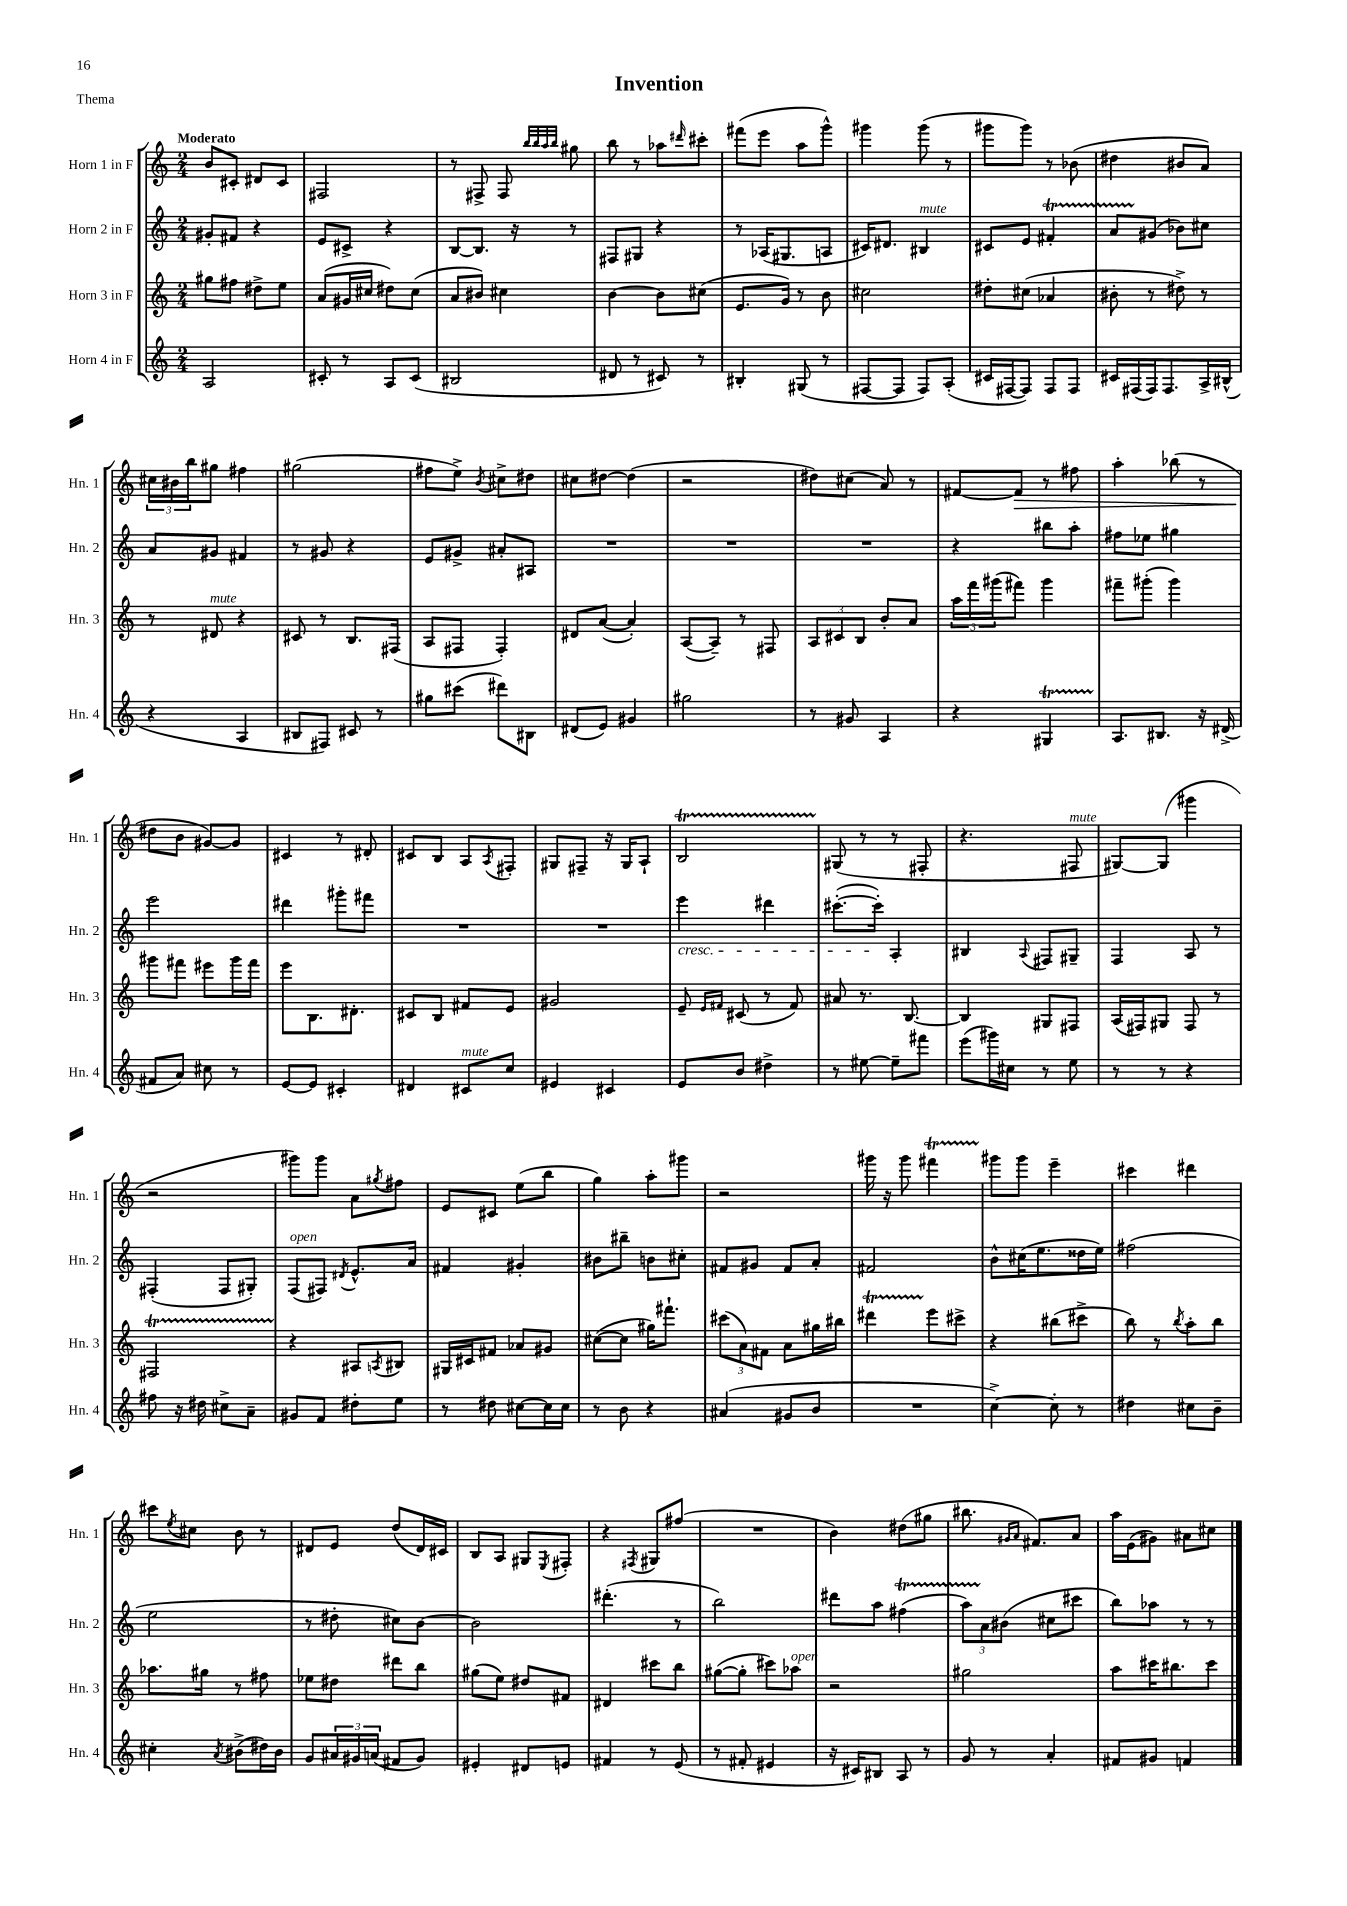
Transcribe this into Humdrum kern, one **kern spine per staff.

**kern	**kern	**kern	**kern	**dynam
*part4	*part3	*part2	*part1	*part1
*staff4	*staff3	*staff2	*staff1	*staff1
*I"Horn 4 in F	*I"Horn 3 in F	*I"Horn 2 in F	*I"Horn 1 in F	*
*I'Hn. 4	*I'Hn. 3	*I'Hn. 2	*I'Hn. 1	*
*clefG2	*clefG2	*clefG2	*clefG2	*
*k[]	*k[]	*k[]	*k[]	*
*M2/4	*M2/4	*M2/4	*M2/4	*
=1	=1	=1	=1	=1
!	!	!	!LO:TX:a:B:t=Moderato	!
2A/	8gg#X\L	8g#X'/L	8b/L	.
.	8ff#X\J	8f#X/J	8c#X'/J	.
.	8dd#X^\L	4r	8d#X/L	.
.	8ee\J	.	8c#/J	.
=2	=2	=2	=2	=2
8c#X'/	(8a/L	8e/L	2F#X/	.
8r	16g#X/L	8c#X^/J	.	.
.	16cc#X/JJ	.	.	.
8A/L	8dd#X\L)	4r	.	.
(8c#/J	(8cc#\J	.	.	.
=3	=3	=3	=3	=3
2B#X/	8a/L	[8B/L	8r	.
.	8b#X/J)	8.B/J]	8F#X^/	.
.	4cc#X\	.	8F#/	.
.	.	16r	.	.
.	.	.	32qqbb/LLL	.
.	.	.	32qqbb/	.
.	.	.	32qqaa/	.
.	.	.	32qqbb/JJJ	.
.	.	8r	8gg#X\	.
=4	=4	=4	=4	=4
8d#X/	[4b\	8F#X/L	8bb\	.
8r	.	8G#X/J	8r	.
8c#X/)	8b\L]	4r	8aa-X\L	.
.	.	.	16qqddd#X/	.
8r	(8cc#X\J	.	8ccc#X'\J	.
=5	=5	=5	=5	=5
4B#X'/	8.e/L	8r	(8fff#X\L	.
.	.	(16A-X/KL	8eee\J	.
.	16g/Jk)	8.G#X/	.	.
(8G#X/	8r	.	8aa\L	.
8r	8b\	8An/J	8ggg^^\J)	.
=6	=6	=6	=6	=6
[8F#X/L	2cc#X\	16c#X/KL)	4ggg#X\	.
.	.	8.d#X/J	.	.
8F#/J]	.	.	.	.
!	!	!LO:TX:a:i:t=mute	!	!
8F#/L)	.	4B#X/	(8ggg#\	.
(8A'/J	.	.	8r	.
=7	=7	=7	=7	=7
16c#X/LL	8dd#X'\L	8c#X/L	8ggg#X\L	.
[16F#X/J	.	.	.	.
8F#/J])	(8cc#X\J	8e/J	8ggg#\J)	.
8F#/L	4a-X/	4f#Xt'/	8r	.
8F#/J	.	.	(8b-X\	.
=8	=8	=8	=8	=8
16c#X/LL	8b#X'\	8aTTT/L	4dd#X\	.
(16F#X/	.	.	.	.
16F#/J)	8r	(8g#X/J	.	.
8.F#/	.	.	.	.
.	8dd#X^\)	8b-X\L)	8b#X/L	.
16A^/L	8r	8cc#X\J	8a/J)	.
(16B#X^^/JJ	.	.	.	.
!!LO:LB:g=z
=9	=9	=9	=9	=9
4r	8r	8a/L	24cc#X\LL	.
.	.	.	24b#X\	.
.	.	.	24bb\J	.
!	!LO:TX:a:i:t=mute	!	!	!
.	8d#X/	8g#X/J	8gg#X\J	.
4A/	4r	4f#X/	4ff#X\	.
=10	=10	=10	=10	=10
8B#X/L	8c#X/	8r	(2gg#X\	.
8F#X/J)	8r	8g#X/	.	.
8c#X/	8.B/L	4r	.	.
8r	.	.	.	.
.	(16F#X/Jk	.	.	.
=11	=11	=11	=11	=11
8gg#X\L	8A/L	8e/L	8ff#X\L	.
(8ccc#X\J	8F#X/J	8g#X^/J	8ee^\J)	.
.	.	.	8qb/	.
8ddd#X\L)	4F#'/)	8a#X'/L	8cc#X^\L	.
8B#X\J	.	8A#X/J	8dd#X\J	.
=12	=12	=12	=12	=12
(8d#X/L	8d#X/L	2r	8cc#X\L	.
8e/J)	([8a/J	.	[8dd#X\J	.
4g#X/	4a'/])	.	(4dd#\]	.
=13	=13	=13	=13	=13
2gg#X\	([8A/L	2r	2r	.
.	8A~/J])	.	.	.
.	8r	.	.	.
.	8F#X/	.	.	.
=14	=14	=14	=14	=14
8r	12A/L	2r	8dd#X\L)	.
.	12c#X/	.	.	.
8g#X/	.	.	(8cc#X\J	.
.	12B/J	.	.	.
4A/	8b'/L	.	8a/)	.
.	8a/J	.	8r	.
=15	=15	=15	=15	=15
4r	24aa\LL	4r	[8f#X/L	.
.	24fff\	.	.	.
.	(24ggg#X\J	.	.	.
!	!	!	!	!LO:HP:b
.	8fff#X\J)	.	8f#/J]	>
4G#Xt/	4ggg#\	8bb#X\L	8r	.
.	.	8aa'\J	8ff#X\	.
=16	=16	=16	=16	=16
8.A/L	8fff#X~\L	8ff#X\L	4aa'\	.
.	(8ggg#X'\J	8ee-X\J	.	.
8.B#X/J	.	.	.	.
.	4ggg#\)	4gg#X\	(8bb-X\	.
16r	.	.	8r	.
(16d#X^/	.	.	.	.
!!LO:LB:g=z
=17	=17	=17	=17	=17
8f#X/L	8ggg#X\L	2eee\	8dd#X\L	.
8a/J)	8fff#X\J	.	8b\J	]
8cc#X\	8eee#X\L	.	[8g#X/L)	.
8r	16ggg#\L	.	8g#/J]	.
.	16fff#\JJ	.	.	.
=18	=18	=18	=18	=18
[8e/L	8eee\L	4ddd#X\	4c#X/	.
8e/J]	8.B\	.	.	.
4c#X'/	.	8ggg#X'\L	8r	.
.	8.d#X'\J	.	.	.
.	.	8fff#X\J	8d#X'/	.
=19	=19	=19	=19	=19
4d#X/	8c#X/L	2r	8c#X/L	.
.	8B/J	.	8B/J	.
!LO:TX:a:i:t=mute	!	!	!	!
8c#X/L	8f#X/L	.	8A/L	.
.	.	.	8qA/	.
8cc/J	8e/J	.	8F#X'/J	.
=20	=20	=20	=20	=20
4e#X/	2g#X/	2r	8G#X/L	.
.	.	.	8F#X~/J	.
4c#X/	.	.	16r	.
.	.	.	16G#/KL	.
.	.	.	8A`/J	.
=21	=21	=21	=21	=21
!	!	!LO:TX:b:i:t=cresc.	!	!
8e/L	8e~/	4eee\	2Bt/	.
.	16qqe/LL	.	.	.
.	16qqf#X/JJ	.	.	.
8b/J	(8c#X/	.	.	.
4dd#X^\	8r	4ddd#X\	.	.
.	8f#/)	.	.	.
=22	=22	=22	=22	=22
8r	8a#X/	([8.ccc#X'\L	(8G#X/	.
[8ee#X\	8.r	.	8r	.
.	.	16ccc#'\Jk])	.	.
8ee#~\L]	.	4A'/	8r	.
.	[8.B/	.	.	.
8fff#X\J	.	.	8F#X'/	.
=23	=23	=23	=23	=23
(8eee\L	4B/]	4B#X/	4.r	.
16ggg#X\L)	.	.	.	.
16cc#X\JJ	.	.	.	.
.	.	8qqA/	.	.
8r	8G#X/L	8F#X/L	.	.
!	!	!	!LO:TX:a:i:t=mute	!
8ee\	8F#X/J	8G#X~/J	8F#X/	.
=24	=24	=24	=24	=24
8r	(16A/LL	4F/	[8G#X/L)	.
.	16F#X/J)	.	.	.
8r	8G#X/J	.	(8G#/J]	.
4r	8F#/	8A/	4ggg#X\	.
.	8r	8r	.	.
!!LO:LB:g=z
=25	=25	=25	=25	=25
8ff#X\	2F#Xt/	(4F#X'/	2r	.
16r	.	.	.	.
16dd#X\	.	.	.	.
8cc#X^\L	.	8F#/L	.	.
8a~\J	.	8G#X'/J)	.	.
=26	=26	=26	=26	=26
!	!	!LO:TX:a:i:t=open	!	!
8g#X/L	4r	(8F/L	8ggg#X\L)	.
8f/J	.	8F#X/J)	8ggg#\J	.
.	.	8qd#X/	.	.
8dd#X'\L	8A#X/L	8.e^^/L	8a\L	.
.	8qAn/	.	8qgg#X/	.
8ee\J	8B#X/J	.	8ff#X\J	.
.	.	16a/Jk	.	.
=27	=27	=27	=27	=27
8r	16G#X/LL	4f#X/	8e/L	.
.	16c#X/J	.	.	.
8dd#X\	8f#X/J	.	8c#X/J	.
[8cc#X\L	8a-X/L	4g#X'/	(8ee\L	.
16cc#\L]	8g#X/J	.	8bb\J	.
16cc#\JJ	.	.	.	.
=28	=28	=28	=28	=28
8r	([8cc#X\L	8b#X\L	4gg\)	.
8b\	8cc#\J]	8bb#X~\J	.	.
4r	16gg#X\KL)	8bn\L	8aa'\L	.
.	8.fff#X`\J	.	.	.
.	.	8cc#X'\J	8ggg#X\J	.
=29	=29	=29	=29	=29
(4a#X/	(12ccc#X\L	8f#X/L	2r	.
.	12a\)	.	.	.
.	.	8g#X/J	.	.
.	12f#X\J	.	.	.
8g#X/L	8a\L	8f#/L	.	.
8b/J	16gg#X\L	8a'/J	.	.
.	16bb#X\JJ	.	.	.
=30	=30	=30	=30	=30
2r	4ddd#Xt\	2f#X/	16ggg#X\	.
.	.	.	16r	.
.	.	.	8ggg#\	.
.	8eee\L	.	4fff#Xt\	.
.	8ccc#X^\J	.	.	.
=31	=31	=31	=31	=31
[4cc^\)	4r	8b^^\L	8ggg#X\L	.
.	.	(16cc#X\K	8ggg#\J	.
.	.	8.ee\	.	.
8cc'\]	(8bb#X\L	.	4eee~\	.
8r	8ccc#X^\J	16dd##X\L	.	.
.	.	16ee\JJ)	.	.
=32	=32	=32	=32	=32
4dd#X\	8bb\)	(2ff#X\	4ccc#X\	.
.	8r	.	.	.
.	8qbb/	.	.	.
8cc#X\L	8aa'\L	.	4ddd#X\	.
8b~\J	8bb\J	.	.	.
!!LO:LB:g=z
=33	=33	=33	=33	=33
4cc#X'\	8.aa-X\L	2ee\	8ccc#X\L	.
.	.	.	8qee/	.
.	.	.	8cc#X\J	.
.	16gg#X\Jk	.	.	.
8qa/	.	.	.	.
(8b#X^\L	8r	.	8b\	.
16dd#X\L)	8ff#X\	.	8r	.
16b#\JJ	.	.	.	.
=34	=34	=34	=34	=34
8g/L	8ee-X\L	8r	8d#X/L	.
24a#X/L	8dd#X\J	8dd#X'\	8e/J	.
24g#X/	.	.	.	.
(24an/JJ	.	.	.	.
8f#X/L	8ddd#X\L	8cc#X\L)	(8dd/L	.
8g#/J)	8bb\J	[8b\J	16d#/L)	.
.	.	.	16c#X/JJ	.
=35	=35	=35	=35	=35
4e#X'/	(8gg#X\L	2b\]	8B/L	.
.	8ee\J)	.	8A/J	.
8d#X/L	8dd#X/L	.	8G#X/L	.
.	.	.	8qE/	.
8en/J	8f#X/J	.	8F#X'/J	.
=36	=36	=36	=36	=36
4f#X/	4d#X/	(4.ddd#X'\	4r	.
.	.	.	8qF#X/	.
8r	8ccc#X\L	.	8G#X/L	.
(8e/	8bb\J	8r	(8ff#X/J	.
=37	=37	=37	=37	=37
8r	([8gg#X\L	2bb\)	2r	.
8f#X'/	8gg#'\J]	.	.	.
4e#X/	8ccc#X\L)	.	.	.
!	!LO:TX:a:i:t=open	!	!	!
.	8aa-X\J	.	.	.
=38	=38	=38	=38	=38
16r	2r	8ddd#X\L	4b\)	.
16c#X/KL)	.	.	.	.
8B#X/J	.	8aa\J	.	.
8A/	.	(4ff#Xt\	(8dd#X\L	.
8r	.	.	8gg#X\J	.
=39	=39	=39	=39	=39
8g/	2gg#X\	12aaTTT\L)	8.bb#X\	.
.	.	12a\	.	.
8r	.	.	.	.
.	.	(12b#X\J	.	.
.	.	.	16qqg#X/LL	.
.	.	.	16qqa/JJ	.
.	.	.	8.f#X/L)	.
4a'/	.	8cc#X\L	.	.
.	.	8ccc#X\J	8a/J	.
=40	=40	=40	=40	=40
8f#X/L	8aa\L	8bb\L)	16aa\LL	.
.	.	.	(16e\J	.
8g#X/J	16ccc#X\K	8aa-X\J	8g#X\J)	.
.	8.bb#X\	.	.	.
4fn/	.	8r	8a#X\L	.
.	8ccc#\J	8r	8cc#X\J	.
==	==	==	==	==
*-	*-	*-	*-	*-
